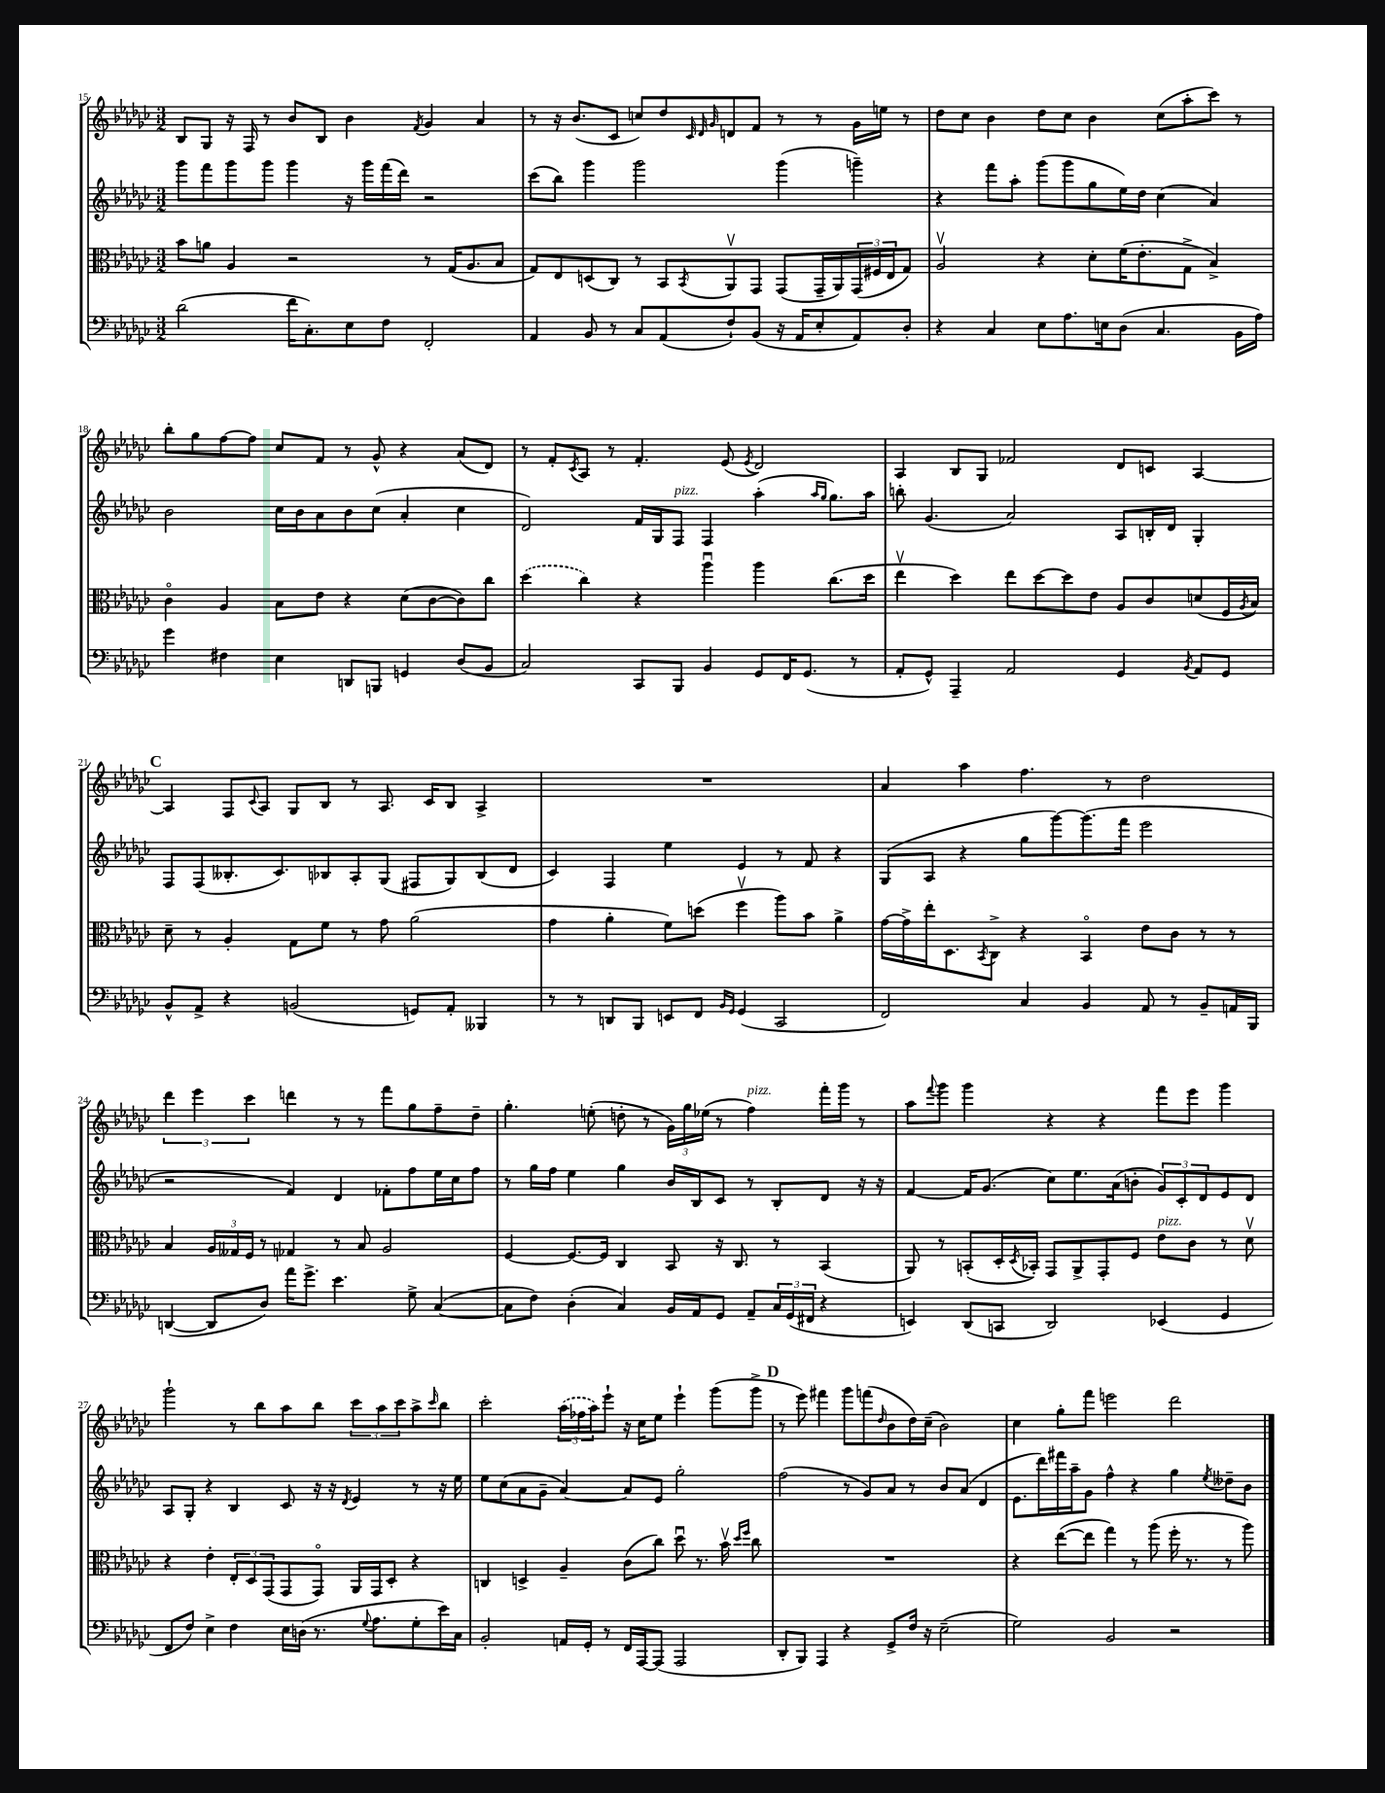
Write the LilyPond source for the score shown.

<<
\new StaffGroup <<
\new Staff = "s0" {
    \clef treble \key ges \major \numericTimeSignature \time 3/2
    bes8 ges8 r16 f16 r8 bes'8 bes8 bes'4 \acciaccatura { f'8 } ges'4 aes'4 |
    r8 r16 bes'8.( ces'8 c''8) des''8 \grace { ces'32 des'32 ges'32 } d'8 f'8 r8 r8 ges'16 e''16 r8 |
    des''8 ces''8 bes'4 des''8 ces''8 bes'4 ces''8( aes''8-. ces'''8) r8 |
    bes''8-. ges''8 f''8~ f''8 ces''8 f'8 r8 ges'8-^ r4 aes'8( des'8) |
    r8 f'8-. \acciaccatura { ces'8 } aes8 r8 f'4.-. ees'8( \acciaccatura { ees'8 } des'2) |
    aes4 bes8 ges8 fes'2 des'8 c'8 aes4~ |
    \mark \markup { \bold "C" } aes4 f8 \appoggiatura { ces'8 } aes8 ges8 bes8 r8 aes8. ces'16 bes8 aes4-> |
    R1. |
    aes'4 aes''4 f''4. r8 des''2 |
    \tuplet 3/2 { des'''4 ees'''4 ces'''4 } d'''4 r8 r8 f'''8 ges''8 f''8-- des''8-- |
    ges''4.-. e''8-.( d''8-. r8 \tuplet 3/2 { ges'16) ges''16 ees''16( } r8 f''4^\markup { \italic "pizz." }) f'''16-. ges'''16 r8 |
    aes''8 \appoggiatura { f'''8 } ges'''8 ges'''4 r4 r4 f'''8 ees'''8 ges'''4 |
    ges'''2-! r8 bes''8 aes''8 bes''8 \tuplet 3/2 { ces'''8 aes''8 ces'''8 } aes''8-> \grace { ces'''16 } bes''8 |
    ces'''2-. \tuplet 3/2 { \once \slurDashed aes''16( fes''16 aes''16) } ees'''8-! r16 ces''16 ees''8 ees'''4-! ges'''8( ges'''8-> |
    \mark \markup { \bold "D" } r8 ees'''8) fis'''4 ges'''8 f'''8( \grace { des''16 } bes'8 des''16) ces''16--( bes'2) |
    ces''4 ges''8-. f'''8 e'''2 des'''2 \bar "|." |
}
\new Staff = "s1" {
    \clef treble \key ges \major \numericTimeSignature \time 3/2
    ges'''8 f'''8 ges'''8 ges'''8 ges'''4 r16 ges'''16 f'''16( des'''16) r2 |
    ces'''8( bes''8) ges'''4 ges'''2 ges'''4( g'''4--) |
    r4 f'''8 aes''8-. ges'''8( ges'''8 ges''8 ees''16) des''16 ces''4( aes'4) |
    bes'2 ces''16 bes'16 aes'8 bes'8 ces''8( aes'4-. ces''4 |
    des'2) f'16 ges16 f8^\markup { \italic "pizz." } f4 aes''4-.( \grace { aes''16 ges''16 } ges''8.) aes''16 |
    b''8-. ges'4.( aes'2) aes8 b16-. des'16 ges4-. |
    \mark \markup { \bold "C" } f8 f8( beses8.-. ces'8.) bes8 aes8-. ges8( fis8 ges8) bes8( des'8 |
    ces'4) f4 ees''4 ees'4 r8 f'8 r4 |
    ges8( aes8 r4 ges''8 ges'''8~) ges'''8.( f'''16 ees'''2 |
    r2 f'4) des'4 fes'8-. f''8 ees''16 ces''16 f''8 |
    r8 ges''16 f''16 ees''4 ges''4 bes'16 bes16 ces'8 r8 bes8-. des'8 r16 r16 |
    f'4~ f'16 ges'8.( ces''8) ees''8. aes'16( b'8-. \tuplet 3/2 { ges'8) ces'8-. des'8 } ees'8 des'8 |
    aes8 ges8-. r4 bes4 ces'8 r16 r16 \acciaccatura { des'8 } ees'4 r8 r16 ees''16 |
    ees''8 ces''8( aes'8 ges'8-- aes'4~) aes'8 ees'8 ges''2-. |
    \mark \markup { \bold "D" } f''2( r8 ges'8) aes'8 r8 bes'8 aes'8( des'4 |
    ees'8. des'''16) fis'''16 aes''16-- ges'8 f''4-^ r4 ges''4 \acciaccatura { ees''8 } deses''8-- bes'8 \bar "|." |
}
\new Staff = "s2" {
    \clef alto \key ges \major \numericTimeSignature \time 3/2
    bes'8 a'8 aes4 r2 r8 ges16( aes8. bes8 |
    ges8) ees8 d8( ces8) r8 bes,8 \acciaccatura { bes,8 } aes,8\upbow ges,8 ges,8( ges,16-- aes,16) \tuplet 3/2 { ges,16( fis16 ees16 } ges8) |
    aes2\upbow r4 des'8-. f'16( ees'8.-. ges8-> bes4->) |
    ces'4\flageolet aes4 bes8 ees'8 r4 des'8( ces'8~ ces'8) ces''8 |
    \once \slurDashed des''4( ces''4) r4 aes''4\downbow aes''4 ces''8.( des''16 |
    ees''4\upbow des''4) ees''8 des''8~ des''8 ees'8 aes8 ces'8 d'8( f16 \acciaccatura { aes8 } bes16) |
    \mark \markup { \bold "C" } des'8-- r8 aes4-. ges8 f'8 r8 ges'8 aes'2( |
    ges'4 aes'4-. f'8) d''8( f''4\upbow aes''8) bes'8 aes'4-> |
    ges'16~ ges'16-> ees''16-. des8. \acciaccatura { bes,8 } ces8-> r4 bes,4\flageolet ees'8 ces'8 r8 r8 |
    bes4 \tuplet 3/2 { aes16 geses16 f16 } r8 ges4 r8 bes8 aes2 |
    f4~ f8.~ f16 ces4 bes,8 r16 ces8. r8 bes,4( |
    aes,8) r8 b,8-.( des16-. \acciaccatura { des8 } bes,16-.) ges,8 aes,8-> ges,8-. f8 ees'8^\markup { \italic "pizz." } ces'8 r8 des'8\upbow |
    r4 ees'4-. \tuplet 3/2 { ees8-. des8 ges,8( } ges,8 ges,8\flageolet) aes,16 ges,16 des8-. r4 |
    c4 d4-> aes4-- ces'8( ces''8) des''8\downbow r8. bes'16\upbow \grace { des''16 f''16 } ces''8 |
    \mark \markup { \bold "D" } R1. |
    r4 ees''8~( ees''8 ges''4) r8 aes''8( f''16-. r8. r8 aes''8) \bar "|." |
}
\new Staff = "s3" {
    \clef bass \key ges \major \numericTimeSignature \time 3/2
    des'2( f'16 ces8.-.) ees8 f8 f,2-. |
    aes,4 bes,8 r8 ces8 aes,8( f8-!) bes,8( r16 aes,16 ees8-. aes,8) des8-. |
    r4 ces4 ees8 aes8. e16 des8( ces4. bes,16 aes16) |
    ges'4 fis4 ees4 d,8 b,,8 g,4 des8( bes,8 |
    ces2) ces,8 bes,,8 bes,4 ges,8 f,16 ges,8.( r8 |
    aes,8-. ges,8-^) aes,,4-- aes,2 ges,4 \acciaccatura { bes,8 } aes,8 ges,8 |
    \mark \markup { \bold "C" } bes,8-^ aes,8-> r4 b,2( g,8) aes,8-. beses,,4 |
    r8 r8 d,8 bes,,8 e,8 f,8 \grace { bes,16 ges,16 } ges,4( ces,2 |
    f,2) ces4 bes,4 aes,8 r8 bes,8-- a,16 bes,,16 |
    d,4~( d,8 des8) aes'16 ges'8.-> ees'4. ges8-> ces4~( |
    ces8 f8) des4-.( ces4) bes,16 aes,16 ges,8 aes,8-- \tuplet 3/2 { ces16 ges,16( fis,16 } r4 |
    e,4) des,8( c,8 des,2) ees,4( ges,4 |
    f,8 f8) ees4-> f4 ees16 d16( r8. \appoggiatura { ges8 } aes8. ges8-. ees'16) ces16 |
    bes,2-. a,16 ges,16-. r8 f,16 aes,,16~ aes,,8( aes,,2 |
    \mark \markup { \bold "D" } des,8-. bes,,8) aes,,4 r4 ges,8-> f16 r16 ees2--( |
    ges2) bes,2 r2 \bar "|." |
}
>>
>>
\layout { \context { \Score currentBarNumber = #15 } }
